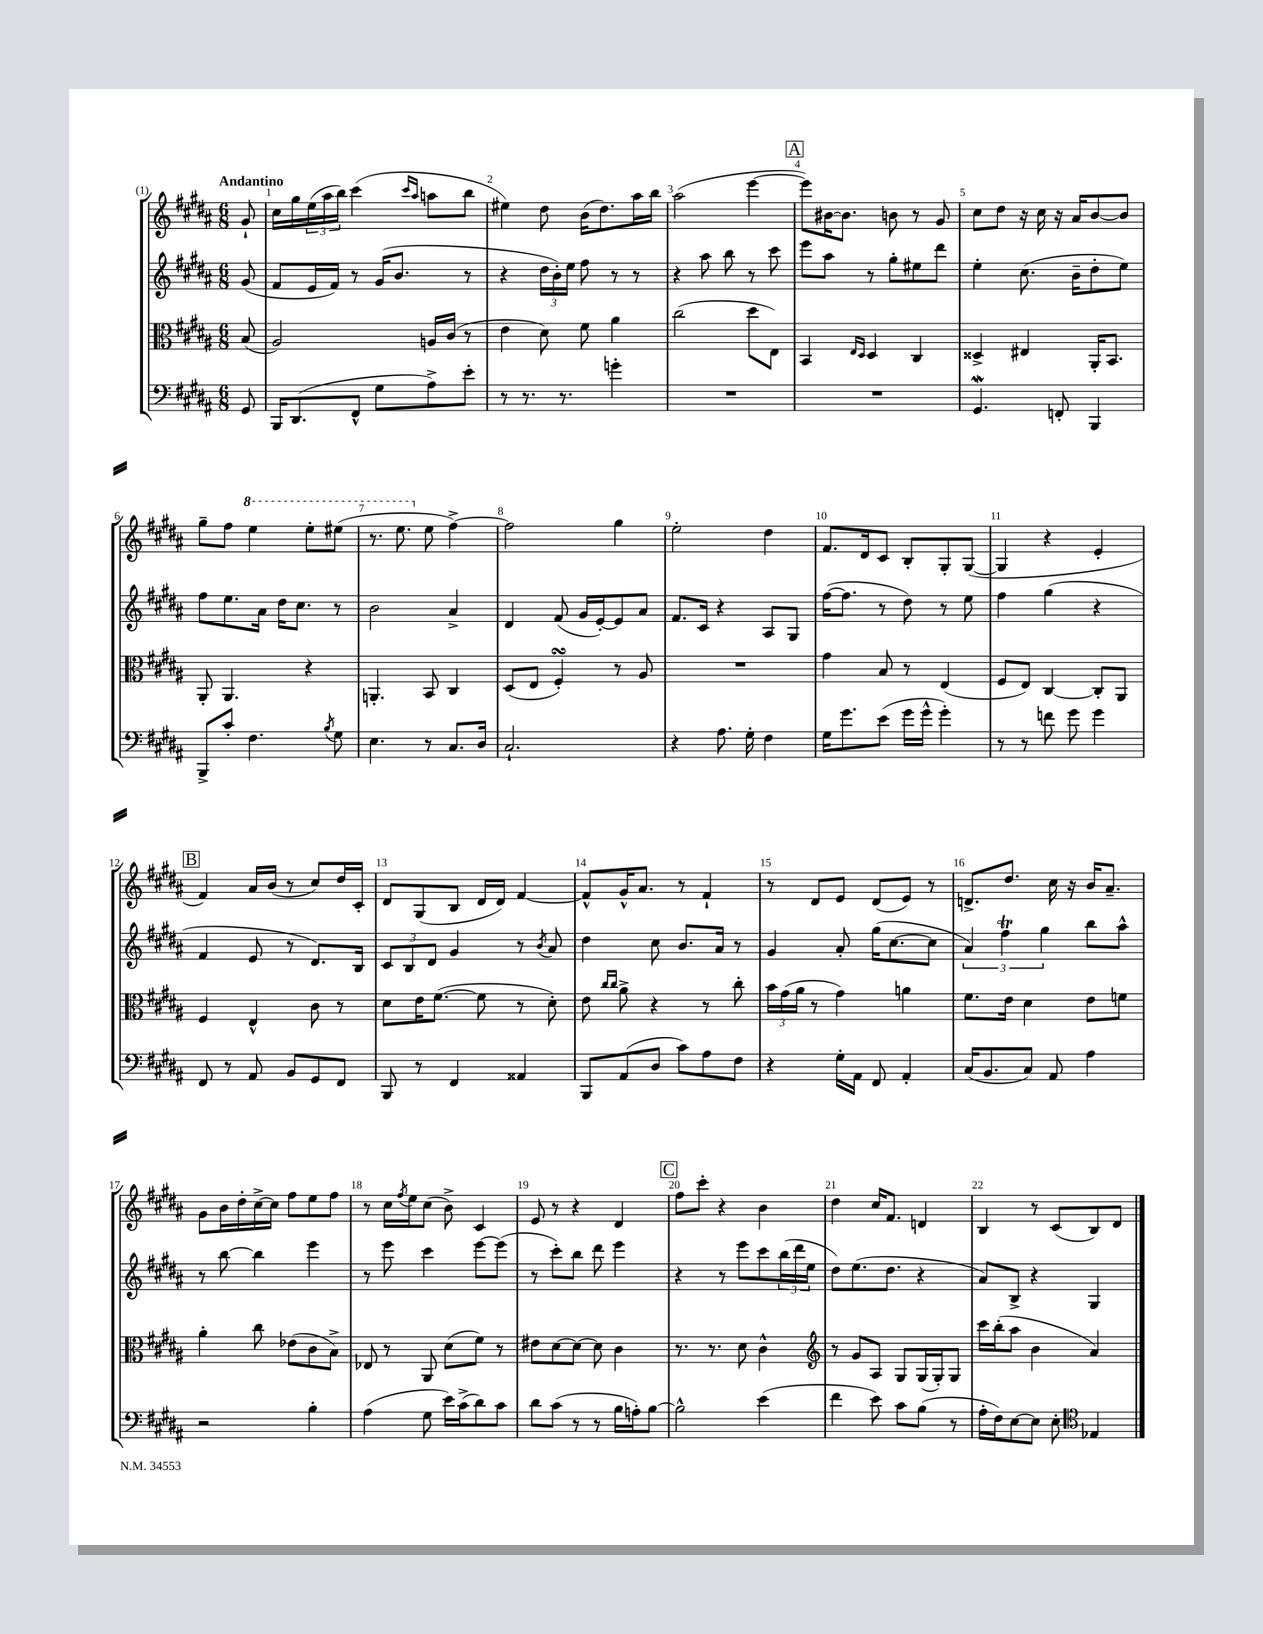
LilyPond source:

<<
\new StaffGroup <<
\new Staff = "s0" {
    \clef treble \key b \major \numericTimeSignature \time 6/8 \partial 8 \tempo "Andantino"
    gis'8-! |
    cis''16 gis''16 \tuplet 3/2 { e''16( ais''16 b''16) } cis'''4( \grace { cis'''16 ais''16 } a''8 b''8 |
    eis''4) dis''8 b'16( dis''8.) ais''16 b''16 |
    ais''2( e'''4~ |
    \mark \markup { \box "A" } e'''8) bis'16~ bis'8. b'8 r8 gis'8 |
    cis''8 dis''8 r16 cis''16 r16 ais'16 b'8~ b'8 |
    gis''8-- fis''8 \ottava #1 e'''4 e'''8-. eis'''8( |
    r8. e'''8. \ottava #0 e''8 fis''4~->) |
    fis''2 gis''4 |
    e''2-. dis''4 |
    fis'8. dis'16 cis'8 b8-. gis8-. gis8~( |
    gis4 r4 e'4-. |
    \mark \markup { \box "B" } fis'4) ais'16 b'16( r8 cis''8) dis''16 cis'16-. |
    dis'8 gis8( b8 dis'16 dis'16) fis'4~ |
    fis'8-^ gis'16-^ ais'8. r8 fis'4-! |
    r8 dis'8 e'8 dis'8( e'8) r8 |
    d'8.-> dis''8. cis''16 r16 b'16 ais'8.-- |
    gis'8 b'16 dis''16-. cis''16~-> cis''16 fis''8 e''8 fis''8 |
    r8 cis''16 \acciaccatura { fis''8 } e''16 cis''8( b'8->) cis'4 |
    e'8 r8 r4 dis'4 |
    \mark \markup { \box "C" } fis''8 cis'''8-. r4 b'4 |
    dis''4 cis''16 fis'8. d'4 |
    b4 r8 cis'8( b8) dis'8 \bar "|." |
}
\new Staff = "s1" {
    \clef treble \key b \major \numericTimeSignature \time 6/8 \partial 8
    gis'8( |
    fis'8 e'16 fis'16) r8 gis'16( b'8. r8 |
    r4 \tuplet 3/2 { dis''16 b'16-.) e''16 } fis''8 r8 r8 |
    r4 ais''8 b''8 r8 cis'''8 |
    \mark \markup { \box "A" } e'''8 ais''8 r8 gis''8-. eis''8 dis'''8 |
    e''4-. cis''8.( b'16-- dis''8-. e''8) |
    fis''8 e''8. ais'16 dis''16 cis''8. r8 |
    b'2 ais'4-> |
    dis'4 fis'8( gis'16 e'16~-.) e'8 ais'8 |
    fis'8. cis'16 r4 ais8 gis8 |
    fis''16~( fis''8. r8 dis''8) r8 e''8 |
    fis''4 gis''4( r4 |
    \mark \markup { \box "B" } fis'4 e'8 r8 dis'8.) b16 |
    \tuplet 3/2 { cis'8 b8 dis'8 } gis'4 r8 \acciaccatura { b'8 } ais'8 |
    dis''4 cis''8 b'8. ais'16 r8 |
    gis'4 ais'8-. gis''16( cis''8.~ cis''8 |
    \tuplet 3/2 { ais'4) fis''4\trill gis''4 } b''8 ais''8-^ |
    r8 b''8~ b''4 e'''4 |
    r8 e'''8 cis'''4 e'''8~ e'''8( |
    r8 cis'''8-.) b''8 dis'''8 e'''4 |
    \mark \markup { \box "C" } r4 r8 e'''8 cis'''8 \tuplet 3/2 { b''16( dis'''16 e''16 } |
    dis''8) e''8.( dis''8. r4 |
    ais'8) b8-> r4 gis4 \bar "|." |
}
\new Staff = "s2" {
    \clef alto \key b \major \numericTimeSignature \time 6/8 \partial 8
    b8( |
    ais2) a16 cis'16( r8 |
    e'4 dis'8) fis'8 ais'4 |
    cis''2( dis''8 e8) |
    \mark \markup { \box "A" } b,4 \grace { e16 dis16 } dis4 cis4 |
    disis4-> eis4 ais,16-. b,8. |
    ais,8-. ais,4. r4 |
    a,4.-. b,8 cis4 |
    dis8( e8 fis4-.\turn) r8 ais8 |
    R2. |
    gis'4 b8 r8 e4( |
    fis8 e8) cis4~ cis8-. ais,8 |
    \mark \markup { \box "B" } fis4 e4-^ cis'8 r8 |
    dis'8 e'16 fis'8.~( fis'8 r8 dis'8-.) |
    e'8 \grace { cis''16 cis''16 } ais'8-> r4 r8 cis''8-. |
    \tuplet 3/2 { b'16 gis'16( ais'16 } r8 gis'4) a'4 |
    fis'8. e'16 dis'4 e'8 f'8 |
    ais'4-. cis''8 ees'8( cis'8 b8->) |
    ees8 r8 ais,8 dis'8( fis'8) r8 |
    eis'8 dis'8~ dis'8~ dis'8 cis'4 |
    \mark \markup { \box "C" } r8. r8. dis'8 cis'4-^ |
    \clef treble r8 gis'8 ais8 gis8 gis16( gis16-.) gis8 |
    cis'''16 b''16-.( ais''8 b'4 ais'4) \bar "|." |
}
\new Staff = "s3" {
    \clef bass \key b \major \numericTimeSignature \time 6/8 \partial 8
    gis,8 |
    b,,16 dis,8.( fis,8-^ gis8 ais8->) e'8-. |
    r8 r8. r8. g'4-. |
    R2. |
    \mark \markup { \box "A" } R2. |
    gis,4.\mordent f,8-. b,,4 |
    b,,8-> cis'8-. fis4. \acciaccatura { b8 } gis8 |
    e4. r8 cis8. dis16 |
    cis2.-! |
    r4 ais8. gis16-. fis4 |
    gis16 gis'8. e'8( gis'16 gis'16-^ gis'4-.) |
    r8 r8 f'8 gis'8 gis'4 |
    \mark \markup { \box "B" } fis,8 r8 ais,8 b,8 gis,8 fis,8 |
    b,,8 r8 fis,4 aisis,4 |
    b,,8 ais,8( dis8 cis'8) ais8 fis8 |
    r4 gis16-. ais,16 fis,8 ais,4-. |
    cis16( b,8. cis8) ais,8 ais4 |
    r2 b4-. |
    ais4( gis8 e'16) cis'16->( dis'8) cis'8 |
    dis'8 cis'8( r8 r8 b16 a16-.) b8~ |
    \mark \markup { \box "C" } b2-^ e'4( |
    fis'4 e'8) cis'8 b8( r8 |
    ais16-. fis16) e8~ e8 e8-. \clef tenor ees4 \bar "|." |
}
>>
>>
\layout { \context { \Score \override BarNumber.break-visibility = ##(#f #t #t) barNumberVisibility = #all-bar-numbers-visible } }
